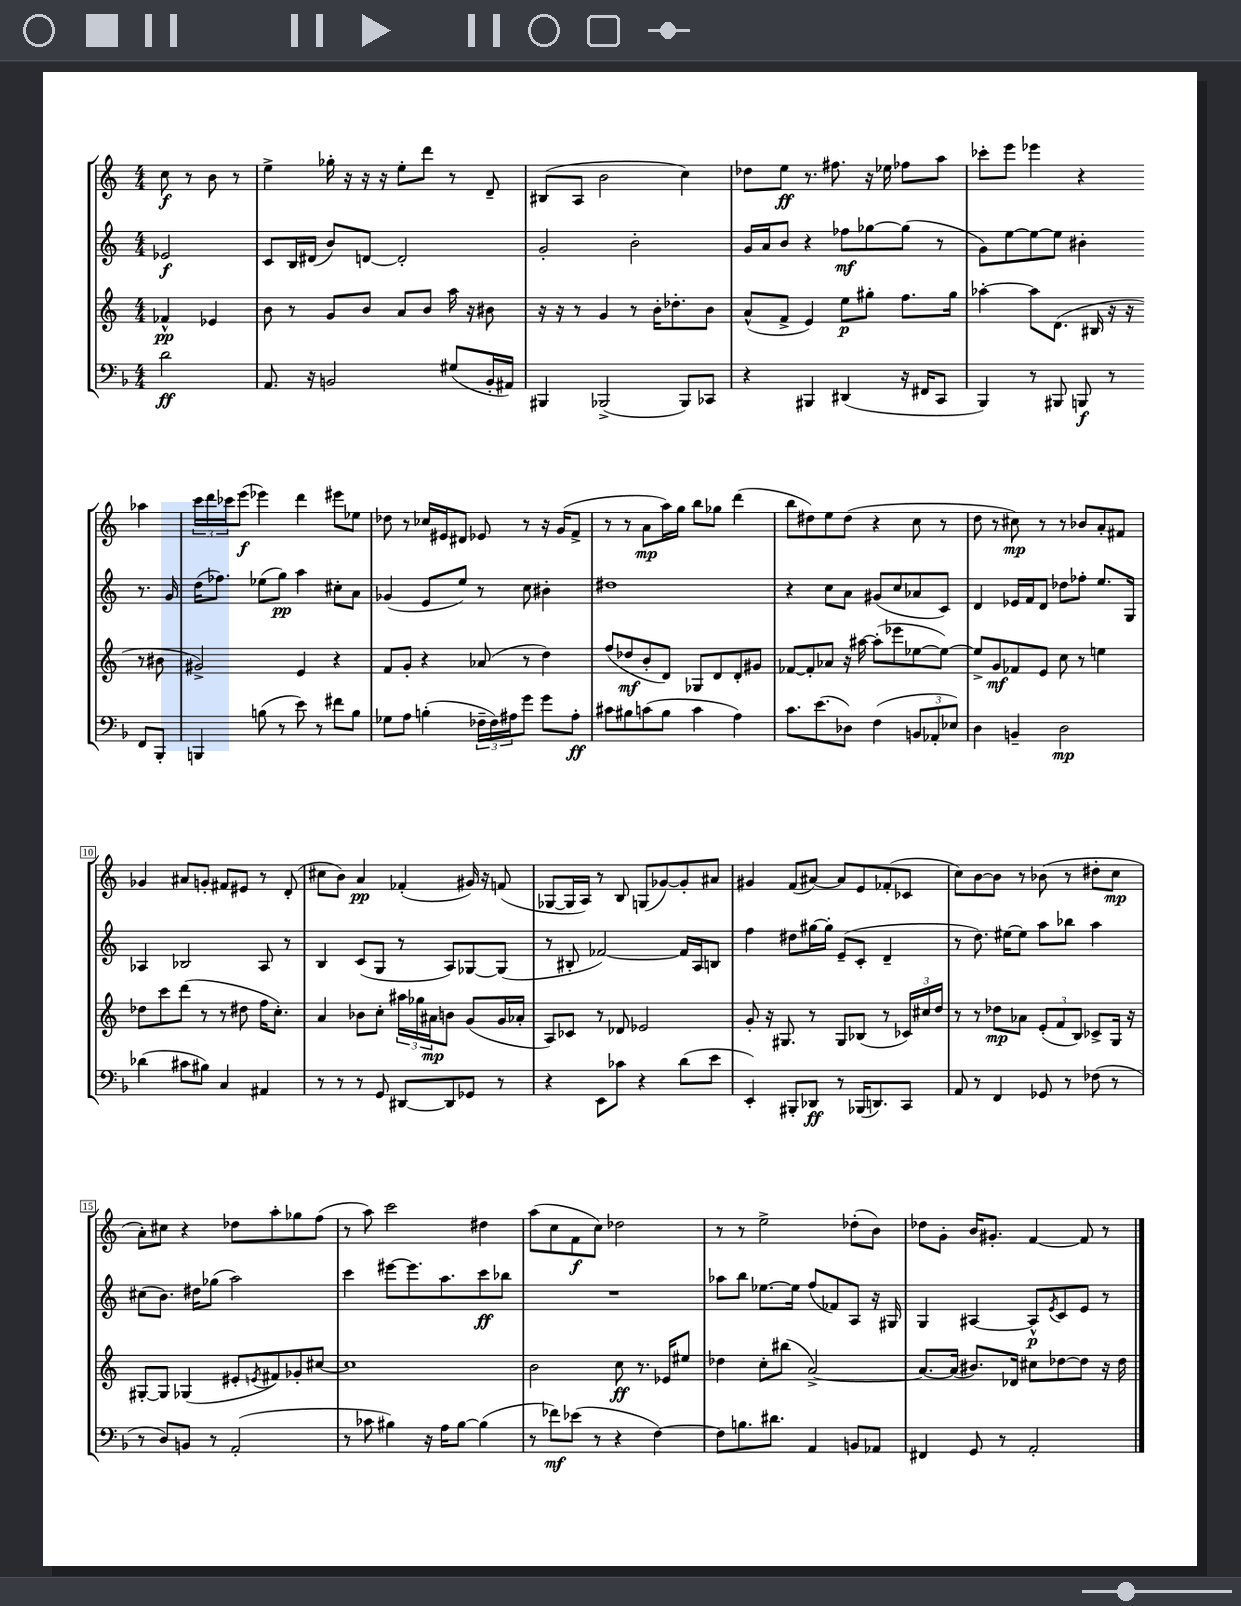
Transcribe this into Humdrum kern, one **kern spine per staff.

**kern	**kern	**kern	**kern
*staff4	*staff3	*staff2	*staff1
*clefF4	*clefG2	*clefG2	*clefG2
*k[b-]	*k[]	*k[]	*k[]
*M4/4	*M4/4	*M4/4	*M4/4
2d	4f-^^	2e-	8cc
.	.	.	8r
.	4e-	.	8b
.	.	.	8r
=	=	=	=
8.AA	8b	8c	4ee^
.	8r	16B	.
16r	.	(16d#	.
2BB	8g	8b)	16gg-'
.	.	.	16r
.	8b	[8d	16r
.	.	.	16r
.	8a	2d']	8ee'
.	8b	.	8ddd
(8G#	16aa	.	8r
.	16r	.	.
16BB'	8b#	.	8d~
16AA#)	.	.	.
=	=	=	=
4BBB#	16r	2g'	(8B#
.	16r	.	.
.	8r	.	8A
(2BBB-^	4g	.	2b
.	8r	2b'	.
.	16b'	.	.
.	8.dd-'	.	.
8BBB-)	.	.	4cc)
8CC-	8b	.	.
=	=	=	=
4r	(8a^^	16g	8dd-
.	.	16a	.
.	8f^	8b	8ee
4BBB#	4e)	4r	8.r
.	.	.	8.ff#
(4DD#	8ee	8ff-	.
.	8gg#'	[8gg-	16r
.	.	.	16ee-
16r	8.ff	(8gg-]	8ff-
16FF#	.	.	.
8CC	.	8r	8aa
.	16gg#	.	.
=	=	=	=
4BBB-)	[4aa-'	8g)	8ccc-'
.	.	[8ee	8eee
8r	8aa-]	8ee_	4eee-
8BBB#	(8.d	8ee]	.
8BBB	.	4b#'	4r
.	16B#	.	.
8r	16r	.	.
.	16r	.	.
8FF	8r	8.r	4aa-
8BBB'	8b#	.	.
.	.	16g	.
=	=	=	=
4BBB	2g#^)	(16dd	24ccc
.	.	.	24ddd
.	.	8.ff-)	.
.	.	.	24ccc-
.	.	.	(8eee
(8B	.	(8ee-	4eee-)
8r	.	8gg)	.
8e)	4e	4aa	4ddd
8r	.	.	.
8f#	4r	8cc#'	8eee#
8B	.	8a	8ee-
=	=	=	=
8G-	8f	(4g-	8dd-
8A	8g'	.	8r
(4B'	4r	8e	16cc-
.	.	.	16e#
.	.	8ee)	8d#
24F-~	(8a-	8r	8e-
24F-)	.	.	.
24A#	.	.	.
8g	8r	8cc	8r
8g	4dd)	4b#'	16r
.	.	.	(16g
8A#'	.	.	8f^
=	=	=	=
8c#	(8ff	1dd#	8r
8B#	8dd-	.	8r
(8c	8b'	.	8a
8B#	8d)	.	16aa)
.	.	.	16gg
4c	8G-	.	8bb
.	8d	.	8gg-
4A)	8d'	.	(4ddd
.	8g#	.	.
=	=	=	=
8.c	[8f-	4r	8bb
.	8f-']	.	8dd#)
(8.e	.	.	.
.	8a-	8cc	8ee
8D-)	16r	8a	(8dd#
.	[16aa#	.	.
(4F	(8aa#']	(8g#	4r
.	8eee-	8cc	.
12BB	[8ee-	8a-	8cc
12AA-'	.	.	.
.	8ee-_)	8c)	8r
12E-)	.	.	.
=	=	=	=
4D	8ee-^]	4d	8dd
.	8g	.	8r
4BB~	8f-	16e-	8cc#)
.	.	16f	.
.	8e	8d	8r
2D	8cc	8dd-	8r
.	8r	8ff-'	8b-
.	4ee	8.ee	8a'
.	.	.	8f#
.	.	16G	.
=	=	=	=
(4d-	8dd-	4A-	4g-
.	8ccc	.	.
8c#	(8ddd	2B-	8a#
8B#)	8r	.	8g'
4C	8r	.	8f#
.	8dd#	.	8e#
4AA#	16ff	8A-	8r
.	8.cc')	.	.
.	.	8r	(8d'
=	=	=	=
8r	4a	4B	8cc#
8r	.	.	8b)
8r	8b-	(8c	4a
8GG	8cc'	8G	.
[8DD#	24aa#	8r	(4f-'
.	24gg-	.	.
.	24a#	.	.
8DD#]	8b	8A)	.
8GG-	(8g	[8G-	16g#)
.	.	.	16r
8r	16g	(8G-]	(8f
.	16a-'	.	.
=	=	=	=
4r	8A)	8r	[8G-
.	8c-	8B#'	16G-]
.	.	.	16A)
8EE	8r	[2f-)	8r
8c-	8d-	.	8B
4r	2e-	.	(8G
.	.	.	[8g-)
(8d	.	16f-]	8g-']
.	.	16A	.
8e	.	8B	8a#
=	=	=	=
4EE')	8g'	4ff	4g#
.	16r	.	.
.	8.G#	.	.
8BBB#'	.	8dd#	(8f
8DD-	8r	[16gg#	[8a#)
.	.	16gg#']	.
8r	8G#	(8e~	8a#]
(16BBB-	(8B-	8c'	8e
8.DD)	.	.	.
.	8r	4d~	(8f-'
8CC	24c-)	.	8c-
.	24cc#	.	.
.	24dd	.	.
=	=	=	=
8AA	8r	8r	8cc)
8r	8r	8.dd)	[8b
4FF	8dd-	.	8b]
.	.	[16ee#	.
.	8a-	8ee#]	8r
8GG-	(12e'	8aa	(8b-
.	12f	.	.
8r	.	8bb-	8r
.	12B)	.	.
(8F-	8c-^	4aa	8dd#'
8r	16G	.	8cc
.	16r	.	.
=	=	=	=
8r	[8G#'	(8cc#	8a')
8D)	8G#]	8.b)	8cc#
8BB	(4G-	.	4r
.	.	16dd#	.
8r	.	(8gg-	.
(2AA'	8e#'	2aa)	8dd-
.	8qe	.	.
.	8f#)	.	8aa'
.	8g-'	.	8gg-
.	[8cc#	.	(8ff
=	=	=	=
8r	1cc#]	4ccc	8r
8c-	.	.	8aa)
4B#)	.	[8eee#	2ccc
.	.	8.eee#]	.
16r	.	.	.
16A	.	8.aa	.
[8B#	.	.	.
(4B#]	.	8ccc	4dd#
.	.	8bb-	.
=	=	=	=
8r	2b	1r	(8aa
8f-)	.	.	8cc
(8e-	.	.	8f
8r	.	.	8cc)
4r	8cc	.	2dd-
.	8.r	.	.
[4F)	.	.	.
.	16e-	.	.
.	8ee#	.	.
=	=	=	=
8F]	4dd-	8aa-	8r
8.B	.	8bb	8r
.	8cc'	[8.ee-	2ee^
8.d#	.	.	.
.	(8bb#	.	.
.	.	16ee-]	.
4AA	[2a^)	(8ff	.
.	.	8f-)	.
8BB	.	8A	(8dd-'
8AA-	.	16r	8b)
.	.	16G#	.
=	=	=	=
4FF#	8.a_	4G	8dd-
.	.	.	8g'
.	(16a]	.	.
8GG	8.b#)	[4A#	16b
.	.	.	8.g#'
8r	.	.	.
.	16d-	.	.
2AA'	8cc#	8A#^^]	[4f
.	.	8qe	.
.	[8dd-	8c	.
.	8dd-]	8e	8f]
.	16r	8r	8r
.	16dd-	.	.
==	==	==	==
*-	*-	*-	*-
